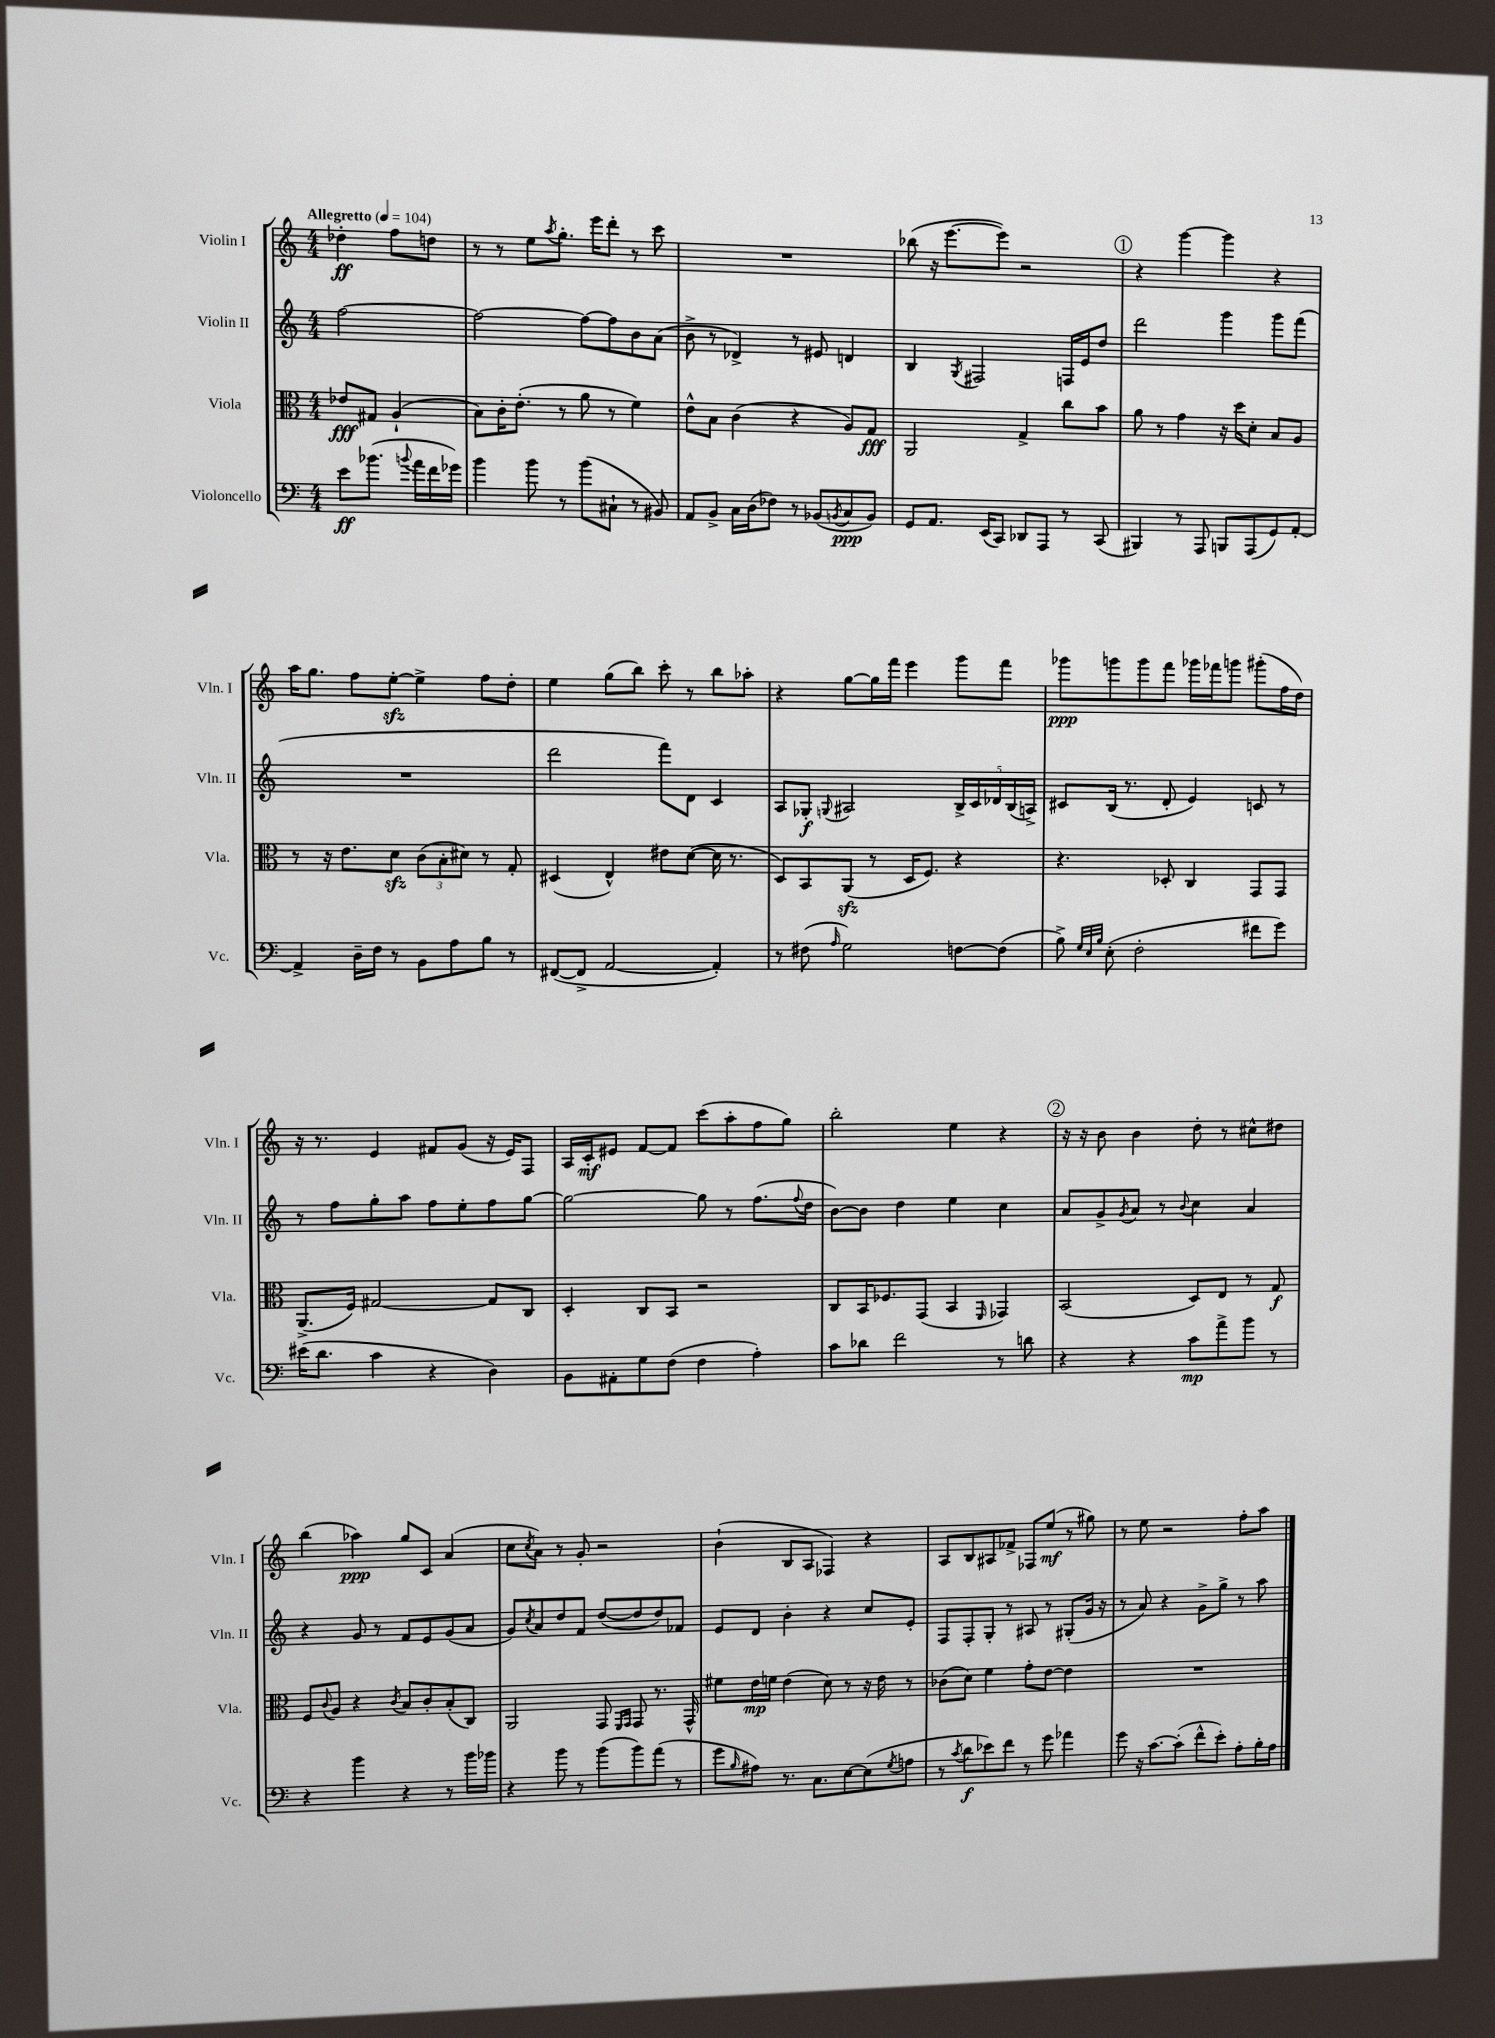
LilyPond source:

<<
\new StaffGroup <<
\new Staff = "s0" \with { instrumentName = "Violin I" shortInstrumentName = "Vln. I" } {
    \clef treble \key c \major \numericTimeSignature \time 4/4 \partial 2 \tempo "Allegretto" 4 = 104
    des''4-.\ff f''8 d''8 |
    r8 r8 e''8 \acciaccatura { a''8 } g''8.-. e'''16 d'''8-. r8 c'''8 |
    R1 |
    bes''8( r16 e'''8.~ e'''8) r2 |
    \mark \markup { \circle "1" } r4 g'''4~ g'''4 r4 |
    a''16 g''8. f''8 e''8~-.\sfz e''4-> f''8 d''8-. |
    e''4 g''8( b''8) c'''8-. r8 b''8 aes''8-. |
    r4 g''8~ g''16 f'''16 e'''4 g'''8 f'''8 |
    ges'''8\ppp g'''8 g'''8 f'''8 ges'''16 fes'''16 g'''8 gis'''8-.( f''16 d''16) |
    r16 r8. e'4 fis'8 g'8( r16 e'16) f8 |
    a16 c'16-.\mf eis'8 f'8~ f'8 c'''8( a''8-. f''8 g''8) |
    b''2-. e''4 r4 |
    \mark \markup { \circle "2" } r16 r16 b'8 b'4 d''8-. r8 cis''8-^ dis''8 |
    b''4( aes''4\ppp) g''8 c'8 a'4( |
    c''8 \acciaccatura { c''8 } a'8) r8 g'8-. r2 |
    b'4-!( b8 a8 fes4) r4 |
    a8 b8 ais8 fes'8-> fes8 e''8\mf( r8 gis''8) |
    r8 e''8 r2 f''8-. a''8 \bar "|." |
}
\new Staff = "s1" \with { instrumentName = "Violin II" shortInstrumentName = "Vln. II" } {
    \clef treble \key c \major \numericTimeSignature \time 4/4 \partial 2
    f''2~ |
    f''2~ f''8~ f''8 b'8 a'8( |
    b'8-> r8 des'4->) r8 eis'8 d'4 |
    b4 \acciaccatura { g8 } fis2 f16 e'16 d''8 |
    \mark \markup { \circle "1" } d'''2 g'''4 g'''8 f'''8( |
    R1 |
    d'''2 f'''8) d'8 c'4 |
    a8 ges8-.\f \appoggiatura { g8 } ais2 \tuplet 5/4 { b16-> c'16 des'16 b16( a16->) } |
    cis'8 b16( r8. d'8-. e'4) c'8 r8 |
    r8 f''8 g''8-. a''8 f''8 e''8-. f''8 g''8~ |
    g''2~ g''8 r8 f''8.( \appoggiatura { f''8 } d''16 |
    b'8~) b'8 d''4 e''4 c''4 |
    \mark \markup { \circle "2" } a'8 g'8-> \acciaccatura { g'8 } a'8 r8 \appoggiatura { b'8 } c''4 a'4 |
    r4 g'8 r8 f'8 e'8 g'8( a'8 |
    g'8) \acciaccatura { c''8 } a'8 d''8 f'8 d''8~( d''8 d''8) fes'8 |
    e'8 d'8 b'4-. r4 c''8 e'8-. |
    f8 f8-. g8-. r8 ais8 r8 gis8-.( g'16 r16 |
    r8 a'8) r4 g'8-> g''8-> r8 a''8 \bar "|." |
}
\new Staff = "s2" \with { instrumentName = "Viola" shortInstrumentName = "Vla." } {
    \clef alto \key c \major \numericTimeSignature \time 4/4 \partial 2
    ees'8\fff gis8 a4-!( |
    b8) c'16-. e'8.-.( r8 a'8 r8 f'4) |
    e'8-^ b8 c'4( r4 a8) g8\fff |
    a,2 g4-> c''8 b'8 |
    \mark \markup { \circle "1" } a'8 r8 g'4 r16 d''16 d'8-. b8 a8 |
    r8 r16 e'8. d'8\sfz \tuplet 3/2 { c'8( b8-. dis'8) } r8 g8-. |
    dis4( e4-^) eis'8 d'8~( d'16 r8. |
    d8) b,8 a,8\sfz( r8 d16 f8.) r4 |
    r4. des8-. c4 g,8 g,8 |
    a,8.->( f16) gis2~ gis8 c8 |
    d4-. c8 b,8 r2 |
    c8 b,16 fes8. g,8( b,4 \grace { f,16 } ges,4) |
    \mark \markup { \circle "2" } b,2( d8) e8 r8 g8\f |
    f8 \appoggiatura { c'8 } a8 r4 \acciaccatura { c'8 } b8 c'8-. b8-.( c8) |
    a,2 g,8 \grace { f,16 g,16 } g,8 r8. g,16-^ |
    fis'8 e'16\mp f'16 e'4( d'8) r8 r16 e'16 r8 |
    ces'8( d'8) f'4 g'8-. e'8~ e'4 |
    R1 \bar "|." |
}
\new Staff = "s3" \with { instrumentName = "Violoncello" shortInstrumentName = "Vc." } {
    \clef bass \key c \major \numericTimeSignature \time 4/4 \partial 2
    e'8\ff bes'8.( \appoggiatura { b'8 } a'16 f'16 ges'16) |
    b'4 b'8 r8 b'8( cis8-! r8 bis,8) |
    a,8 b,8-> c16 d16( fes8) r8 bes,8( \acciaccatura { b,8 } c8\ppp b,8) |
    g,8 a,8. e,16( c,8) des,8 a,,8 r8 c,8( |
    \mark \markup { \circle "1" } bis,,4) r8 a,,8 b,,8 a,,8( g,8) a,8~-. |
    a,4-> d16-- f16 r8 b,8 a8 b8 r8 |
    fis,8~( fis,8-> a,2~ a,4-.) |
    r8 fis8( \grace { a16 } g2) f8~ f8( |
    b8->) \grace { g32 e32 b32 } e8-.( f2-. fis'8 g'8) |
    eis'16( d'8. c'4 r4 d4) |
    b,8 ais,8-. g8 f8( f4 a4-.) |
    c'8 des'8 f'2 r8 d'8 |
    \mark \markup { \circle "2" } r4 r4 c'8\mp a'8-> b'8 r8 |
    r4 b'4 r4 r8 b'16 bes'16 |
    r4 b'8 r8 b'8( b'8) a'8( r8 |
    g'8 \grace { b16 } ais8) r8. c8. e8~ e8( \acciaccatura { g8 } a8 |
    r8 \acciaccatura { c'8 } d'8\f ees'8) f'8 r8 g'8 aes'4 |
    g'8 r16 c'8.~ c'8-.( f'8-^ e'8-.) a8-. b16-. a16 \bar "|." |
}
>>
>>
\layout { \context { \Score \remove "Bar_number_engraver" } }
